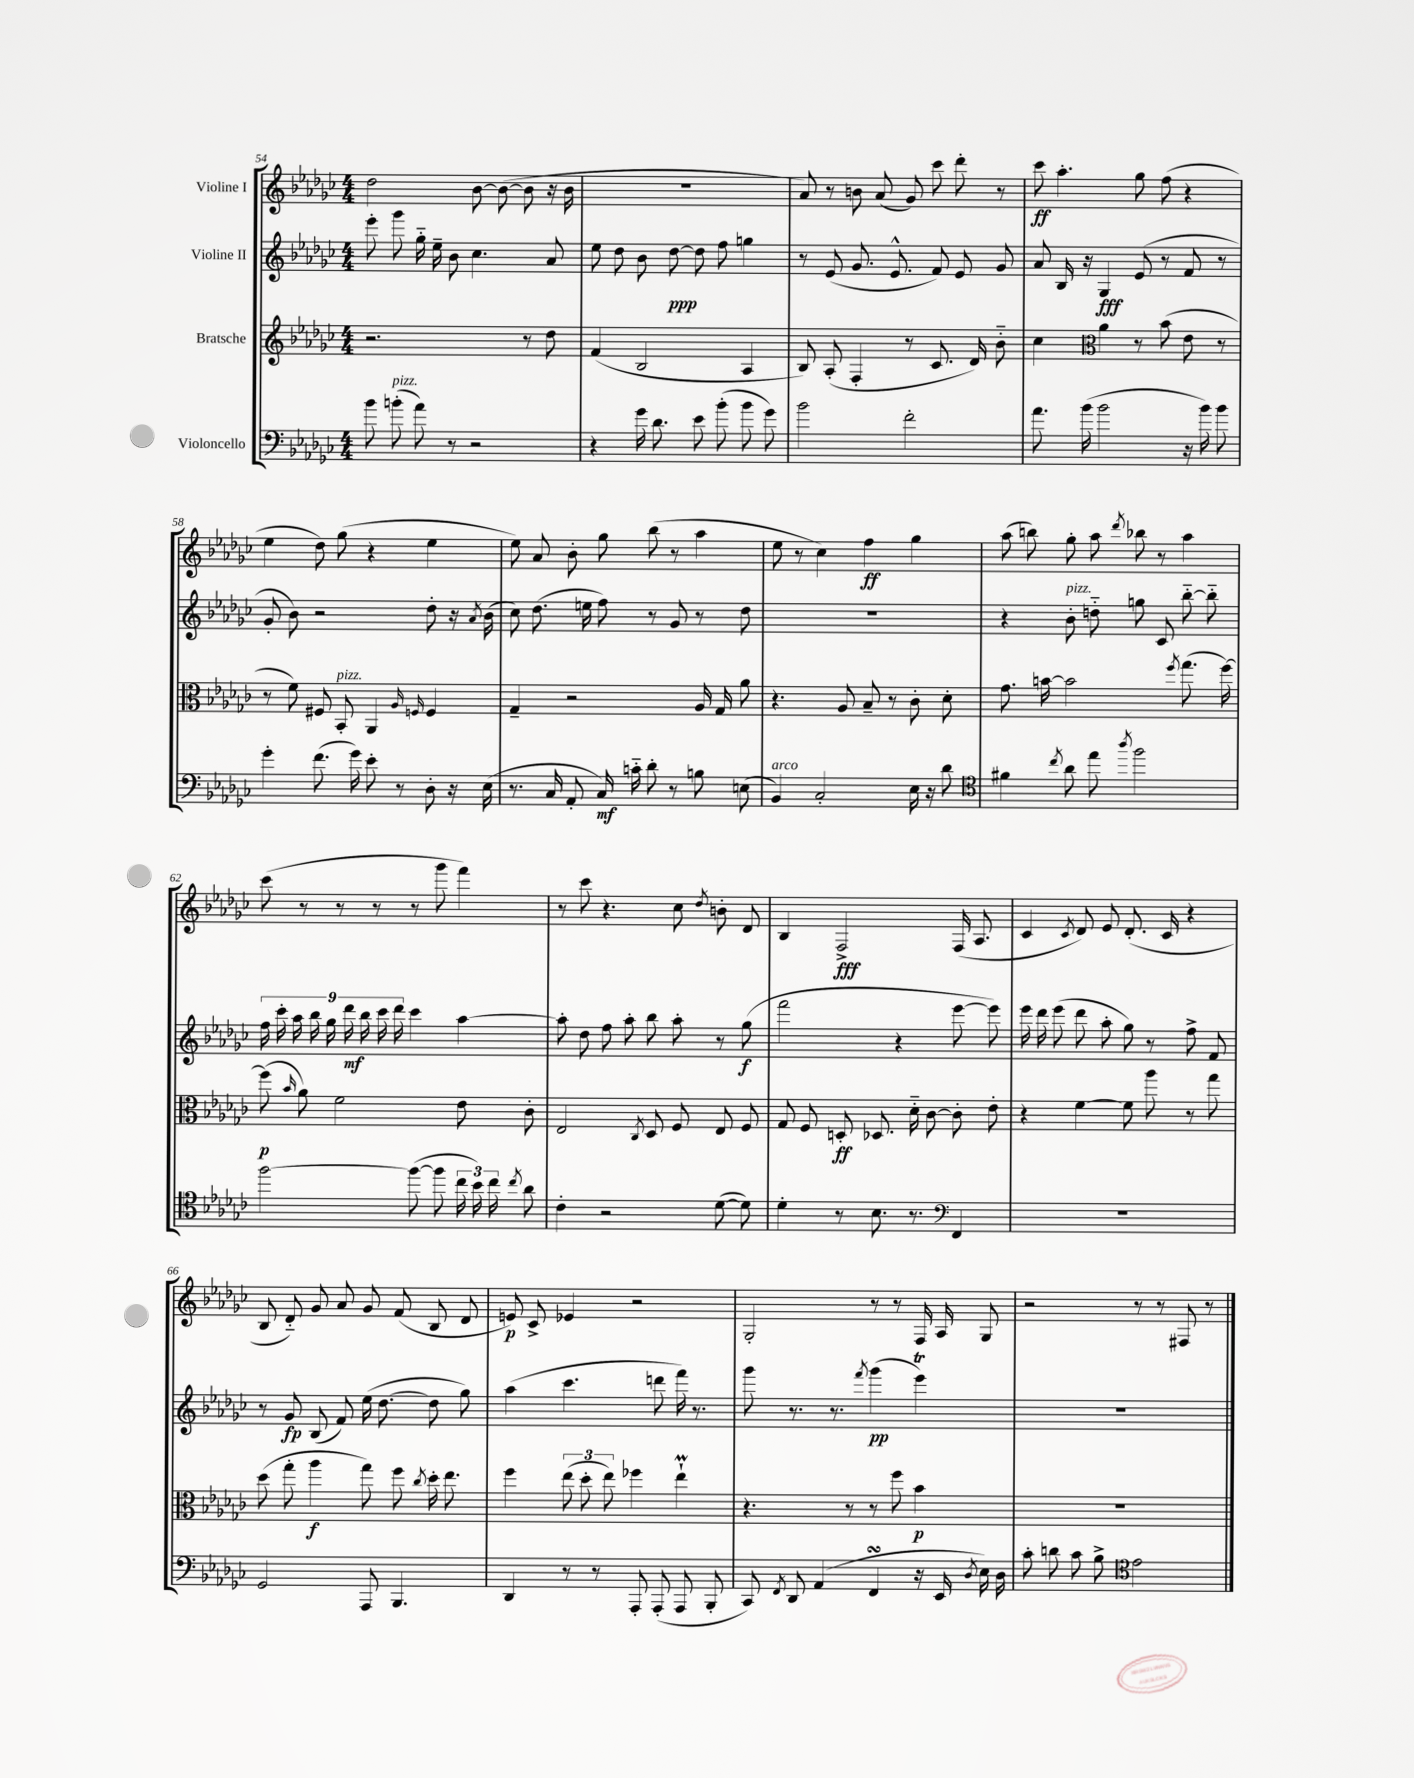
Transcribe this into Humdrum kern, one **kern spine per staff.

**kern	**dynam	**kern	**dynam	**kern	**dynam	**kern	**dynam
*part4	*part4	*part3	*part3	*part2	*part2	*part1	*part1
*staff4	*staff4	*staff3	*staff3	*staff2	*staff2	*staff1	*staff1
*I"Violoncello	*	*I"Bratsche	*	*I"Violine II	*	*I"Violine I	*
*clefF4	*	*clefG2	*	*clefG2	*	*clefG2	*
*k[b-e-a-d-g-c-]	*	*k[b-e-a-d-g-c-]	*	*k[b-e-a-d-g-c-]	*	*k[b-e-a-d-g-c-]	*
*M4/4	*	*M4/4	*	*M4/4	*	*M4/4	*
=54	=54	=54	=54	=54	=54	=54	=54
8b-\	.	2.r	.	8eee-'\	.	2dd-\	.
!LO:TX:a:i:t=pizz.	!	!	!	!	!	!	!
(8bn'\	.	.	.	8ggg-\	.	.	.
8a-\)	.	.	.	16gg-\	.	.	.
.	.	.	.	16ee-~\	.	.	.
8r	.	.	.	8b-\	.	.	.
2r	.	.	.	4.cc-\	.	[8b-\	.
.	.	.	.	.	.	(8b-\_	.
.	.	8r	.	.	.	8b-\]	.
.	.	8dd-\	.	8a-/	.	16r	.
.	.	.	.	.	.	16b-\	.
=55	=55	=55	=55	=55	=55	=55	=55
4r	.	(4f/	.	8ee-\	.	1r	.
.	.	.	.	8dd-\	.	.	.
16g-\	.	2B-/	.	8b-\	.	.	.
8.d-\	.	.	.	.	.	.	.
.	.	.	.	[8dd-\	ppp	.	.
8e-\	.	.	.	8dd-\]	.	.	.
(8b-'\	.	.	.	8ff\	.	.	.
8b-\	.	4A-/	.	4ggn\	.	.	.
8g-\)	.	.	.	.	.	.	.
=56	=56	=56	=56	=56	=56	=56	=56
2b-\	.	8B-/)	.	8r	.	8a-/)	.
.	.	(8A-'/	.	(8e-/	.	8r	.
.	.	4F'/	.	8.g-/	.	8bn\	.
.	.	.	.	.	.	(8a-/	.
.	.	.	.	8.e-^^/	.	.	.
2f'\	.	8r	.	.	.	8g-/)	.
.	.	8.c-/	.	8f/)	.	8ccc-\	.
.	.	.	.	8e-/	.	8ddd-'\	.
.	.	16d-/)	.	.	.	.	.
.	.	8b-\	.	8g-/	.	8r	.
=57	=57	=57	=57	=57	=57	=57	=57
8.a-\	.	4cc-\	.	8a-/	.	8ccc-\	ff
.	.	.	.	16B-/	.	4.aa-'\	.
(16b-\	.	.	.	16r	.	.	.
*	*	*clefC3	*	*	*	*	*
2b-\	.	4a-\	.	4G-/	fff	.	.
.	.	8r	.	(8e-/	.	8gg-\	.
.	.	(8b-\	.	8r	.	(8ff\	.
16r	.	8e-\	.	8f/	.	4r	.
16b-\)	.	.	.	.	.	.	.
8b-\	.	8r	.	8r	.	.	.
!!LO:LB:g=z
=58	=58	=58	=58	=58	=58	=58	=58
4g-'\	.	8r	.	8g-'/	.	4ee-\	.
.	.	8f\)	.	8b-\)	.	.	.
(8.f\	.	8F#X/	.	2r	.	8dd-\)	.
!	!	!LO:TX:a:i:t=pizz.	!	!	!	!	!
.	.	8BB-'/	.	.	.	(8gg-\	.
16g-\)	.	.	.	.	.	.	.
8e-'\	.	4AA-/	.	.	.	4r	.
8r	.	.	.	.	.	.	.
.	.	16qqA-/	.	.	.	.	.
.	.	16qqFn/	.	.	.	.	.
8D-'\	.	4F/	.	8dd-'\	.	4ee-\	.
16r	.	.	.	16r	.	.	.
.	.	.	.	8qa-/	.	.	.
(16E-\	.	.	.	(16b-\	.	.	.
=59	=59	=59	=59	=59	=59	=59	=59
8.r	.	4G-~/	.	8cc-\)	.	8ee-\)	.
.	.	.	.	(8.dd-\	.	8a-/	.
16C-/	.	.	.	.	.	.	.
8AA-'/	.	2r	.	.	.	8b-'\	.
.	.	.	.	16een\	.	.	.
16C-/)	mf	.	.	8ff\)	.	8gg-\	.
16cn\	.	.	.	.	.	.	.
8d-'\	.	.	.	8r	.	(8bb-\	.
8r	.	.	.	8g-/	.	8r	.
8Bn\	.	16A-/	.	8r	.	4aa-\	.
.	.	16G-/	.	.	.	.	.
(8En\	.	8a-\	.	8dd-\	.	.	.
=60	=60	=60	=60	=60	=60	=60	=60
!LO:TX:a:i:t=arco	!	!	!	!	!	!	!
4BB-/)	.	4.r	.	1r	.	8ee-\	.
.	.	.	.	.	.	8r	.
2C-'/	.	.	.	.	.	4cc-\)	.
.	.	8A-/	.	.	.	.	.
.	.	8B-~/	.	.	.	4ff\	ff
.	.	8r	.	.	.	.	.
16E-\	.	8c-'\	.	.	.	4gg-\	.
16r	.	.	.	.	.	.	.
8d-\	.	8d-'\	.	.	.	.	.
=61	=61	=61	=61	=61	=61	=61	=61
*clefC4	*	*	*	*	*	*	*
4f#X\	.	8.g-\	.	4r	.	(8aa-\	.
.	.	.	.	.	.	8bbn\)	.
.	.	[16bn\	.	.	.	.	.
8qcc-/	.	.	.	.	.	.	.
!	!	!	!	!LO:TX:a:i:t=pizz.	!	!	!
8a-\	.	2b\]	.	8b-'\	.	8gg-'\	.
8ee-\	.	.	.	8ddn\	.	8aa-\	.
8qaa-/	.	.	.	.	.	8qddd-/	.
2ff\	.	.	.	8ggn\	.	8bb-X\	.
.	.	.	.	8c-/	.	8r	.
.	.	8qff/	.	.	.	.	.
.	.	(8.gg-\	.	[8bb-\	.	4aa-\	.
.	.	.	.	8bb-\]	.	.	.
.	.	[16ff\)	.	.	.	.	.
!!LO:LB:g=z
=62	=62	=62	=62	=62	=62	=62	=62
[2ff\	.	(8ff\]	p	18ff\	.	(8ccc-\	.
.	.	.	.	18ccc-'\	.	.	.
.	.	.	.	18aa-\	.	.	.
.	.	16qqb-/	.	.	.	.	.
.	.	8a-\)	.	.	.	8r	.
.	.	.	.	18bb-\	.	.	.
.	.	.	.	18gg-\	.	.	.
.	.	2f\	.	.	.	8r	.
.	.	.	.	18ddd-\	mf	.	.
.	.	.	.	18bb-\	.	.	.
.	.	.	.	.	.	8r	.
.	.	.	.	18ccc-\	.	.	.
.	.	.	.	18ddd-\	.	.	.
(8ff\_	.	.	.	4ccc-\	.	8r	.
8ff\]	.	.	.	.	.	8ggg-\	.
24cc-\	.	8e-\	.	[4aa-\	.	4fff\)	.
24b-\)	.	.	.	.	.	.	.
24cc-\	.	.	.	.	.	.	.
8qcc-/	.	.	.	.	.	.	.
8a-\	.	8c-'\	.	.	.	.	.
=63	=63	=63	=63	=63	=63	=63	=63
4c-'\	.	2E-/	.	8aa-'\]	.	8r	.
.	.	.	.	8dd-\	.	8ccc-\	.
2r	.	.	.	8ff\	.	4.r	.
.	.	.	.	8aa-'\	.	.	.
.	.	8qC-/	.	.	.	.	.
.	.	8D-/	.	8bb-\	.	.	.
.	.	8F/	.	8aa-'\	.	8cc-\	.
.	.	.	.	.	.	8qdd-/	.
([8d-\	.	8E-/	.	8r	.	8bn'\	.
8d-\])	.	8F/	.	(8gg-\	f	8d-/	.
=64	=64	=64	=64	=64	=64	=64	=64
4d-'\	.	8G-/	.	2fff\	.	4B-/	.
.	.	8F/	.	.	.	.	.
8r	.	8Dn'/	ff	.	.	2F^/	fff
8.B-\	.	8.D-X/	.	.	.	.	.
.	.	.	.	4r	.	.	.
8.r	.	16d-\	.	.	.	.	.
.	.	[8c-\	.	.	.	.	.
*clefF4	*	*	*	*	*	*	*
4FF/	.	8c-'\]	.	[8eee-\	.	(16F/	.
.	.	.	.	.	.	8.A-/	.
.	.	8e-'\	.	8eee-\])	.	.	.
=65	=65	=65	=65	=65	=65	=65	=65
1r	.	4r	.	16eee-\	.	4c-/	.
.	.	.	.	16ddd-\	.	.	.
.	.	.	.	(8eee-\	.	.	.
.	.	.	.	.	.	8qc-/	.
.	.	[4f\	.	8ddd-\	.	8d-/)	.
.	.	.	.	8aa-'\	.	8e-/	.
.	.	8f\]	.	8gg-\)	.	(8.d-'/	.
.	.	8aa-\	.	8r	.	.	.
.	.	.	.	.	.	16c-/	.
.	.	8r	.	8ff^\	.	4r	.
.	.	8gg-\	.	8f/	.	.	.
!!LO:LB:g=z
=66	=66	=66	=66	=66	=66	=66	=66
2GG-/	.	(8dd-\	.	8r	.	8B-/	.
.	.	8gg-'\	.	8g-/	fp	8d-/)	.
.	.	4aa-\	f	(8B-/	.	8g-/	.
.	.	.	.	8f/)	.	8a-/	.
8AAA-/	.	8gg-\)	.	(16ee-\	.	8g-/	.
.	.	.	.	[8.dd-\	.	.	.
4.BBB-/	.	8ff\	.	.	.	(8f/	.
.	.	8qcc-/	.	.	.	.	.
.	.	16dd-'\	.	8dd-\]	.	8B-/	.
.	.	8.ee-\	.	.	.	.	.
.	.	.	.	8gg-\)	.	8d-/	.
=67	=67	=67	=67	=67	=67	=67	=67
4DD-/	.	4ff\	.	(4aa-\	.	8en/)	p
.	.	.	.	.	.	8c-^/	.
8r	.	(12ee-\	.	4.ccc-\	.	4e-X/	.
.	.	12dd-'\	.	.	.	.	.
8r	.	.	.	.	.	.	.
.	.	12ee-\)	.	.	.	.	.
8AAA-'/	.	4ff-X\	.	.	.	2r	.
(8AAA-'/	.	.	.	8dddn\	.	.	.
8AAA-/	.	4ee-M`\	.	16fff\)	.	.	.
.	.	.	.	8.r	.	.	.
8BBB-'/	.	.	.	.	.	.	.
=68	=68	=68	=68	=68	=68	=68	=68
8CC-/)	.	4.r	.	8ggg-\	.	2G-'/	.
8qFF/	.	.	.	.	.	.	.
8DD-/	.	.	.	8.r	.	.	.
(4AA-/	.	.	.	.	.	.	.
.	.	.	.	8.r	.	.	.
.	.	8r	.	.	.	.	.
.	.	.	.	8qfff/	.	.	.
4FFsSsS/	.	8r	.	(4ggg-\	pp	8r	.
.	.	8ff\	.	.	.	8r	.
16r	.	4b-\	p	4eee-T\)	.	16F/	.
16EE-/	.	.	.	.	.	16A-/	.
8qD-/	.	.	.	.	.	.	.
16E-\)	.	.	.	.	.	8G-/	.
16D-\	.	.	.	.	.	.	.
=69	=69	=69	=69	=69	=69	=69	=69
8c-'\	.	1r	.	1r	.	2r	.
8dn\	.	.	.	.	.	.	.
8c-\	.	.	.	.	.	.	.
8B-^\	.	.	.	.	.	.	.
*clefC4	*	*	*	*	*	*	*
2e-\	.	.	.	.	.	8r	.
.	.	.	.	.	.	8r	.
.	.	.	.	.	.	8F#X/	.
.	.	.	.	.	.	8r	.
==	==	==	==	==	==	==	==
*-	*-	*-	*-	*-	*-	*-	*-
